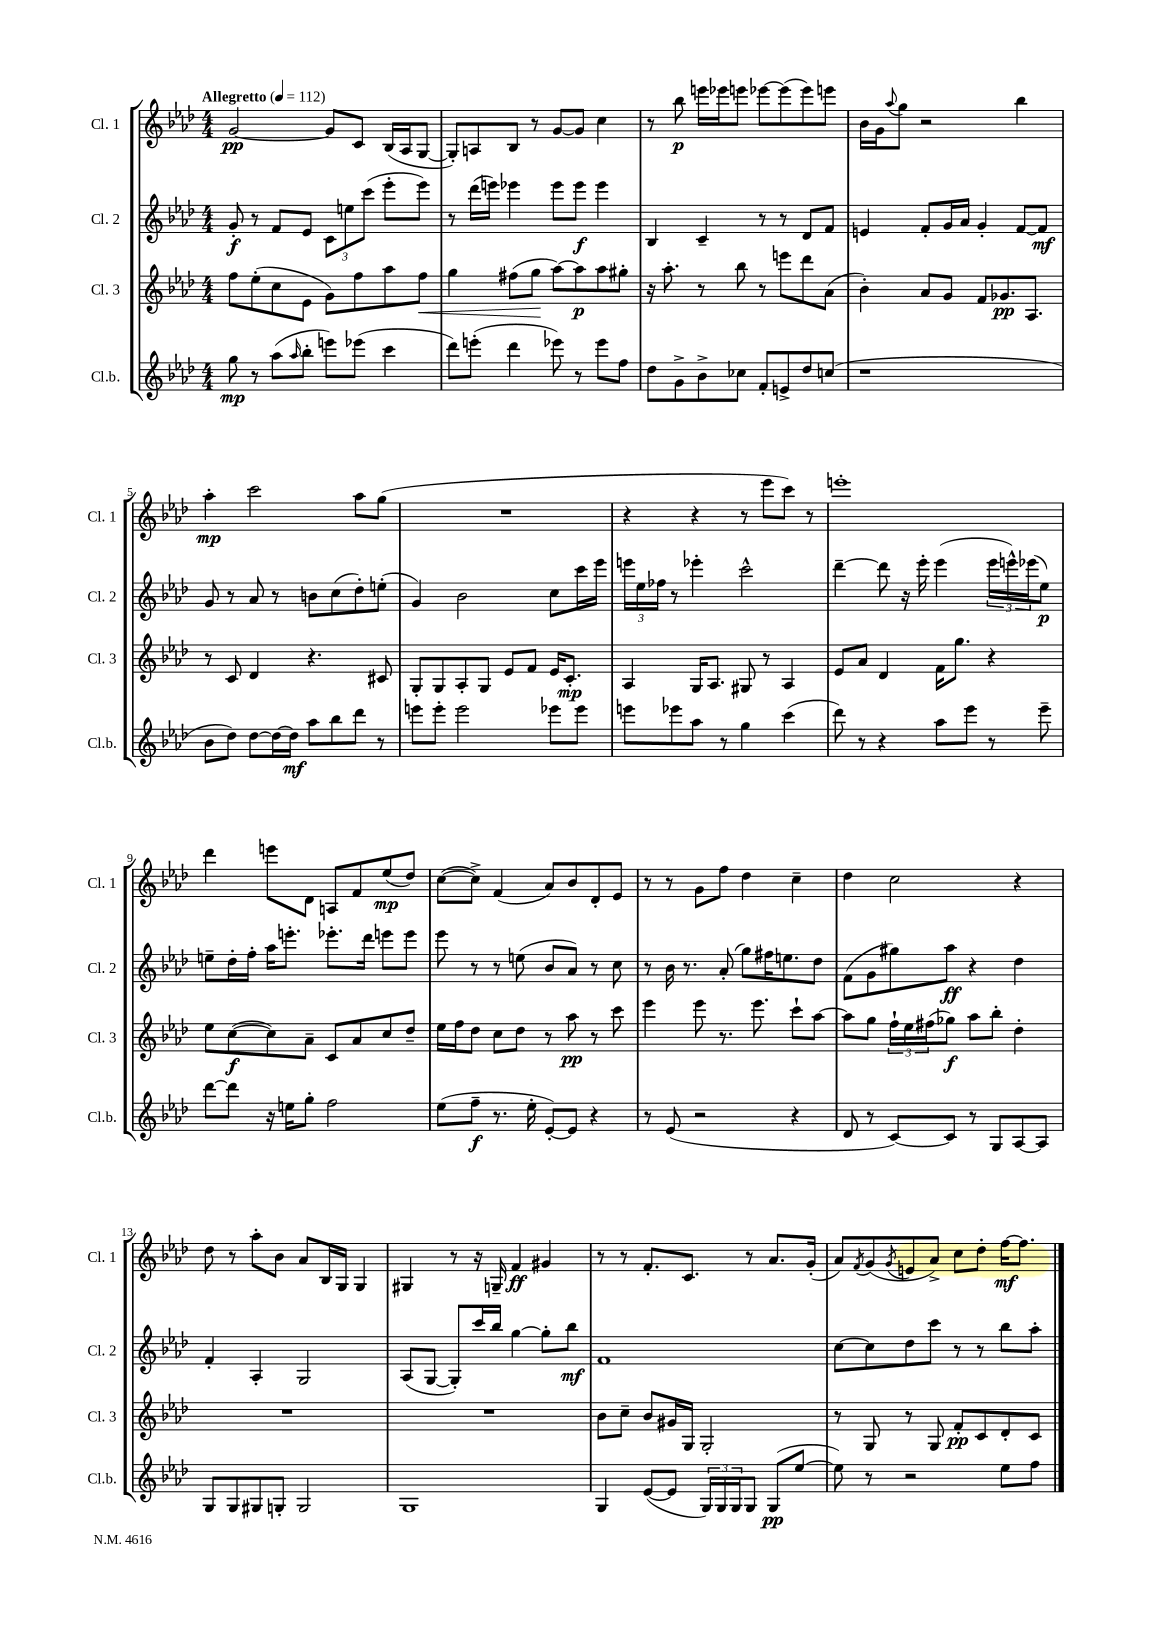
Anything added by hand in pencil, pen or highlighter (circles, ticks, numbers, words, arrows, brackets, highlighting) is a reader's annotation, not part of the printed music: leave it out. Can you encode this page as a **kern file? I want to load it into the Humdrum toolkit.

**kern	**kern	**kern	**kern
*staff4	*staff3	*staff2	*staff1
*clefG2	*clefG2	*clefG2	*clefG2
*k[b-e-a-d-]	*k[b-e-a-d-]	*k[b-e-a-d-]	*k[b-e-a-d-]
*M4/4	*M4/4	*M4/4	*M4/4
*MM112	*MM112	*MM112	*MM112
8gg\	8ff\L	8g'/	[2g/
8r	(8ee-'\	8r	.
(8aa-\L	8cc\	8f/L	.
16qqaa-/	.	.	.
8bb-'\J	8e-\J	8e-/J	.
8eee\L)	8g\L)	12c\L	8g/]L
.	.	12ee\	.
(8eee-\J	8ff\	.	8c/J
.	.	(12ccc\J	.
4ccc\	8aa-\	8eee-'\L	(16B-/LL
.	.	.	16A-/J
.	8ff\J	8eee-\J)	[8G/J
=	=	=	=
8ddd-\L)	4gg\	8r	8G'/]L)
(8eee'\J	.	(16ddd-\LL	8A/
.	.	16eee\JJ)	.
4ddd-\	(8ff#\L	4eee-\	8B-/J
.	8gg\J	.	8r
8eee-\)	[8aa-\L)	8eee-\L	[8g/L
8r	8aa-\]	8eee-\J	8g/]J
8eee-\L	8aa-\	4eee-\	4cc\
8ff\J	8gg#'\J	.	.
=	=	=	=
8dd-\L	16r	4B-/	8r
.	8.aa-'\	.	.
8g^\	.	.	8bb-\
8b-^\	8r	4c~/	16eee\LL
.	.	.	16eee-\J
8cc-\J	8bb-\	.	8eee\J
8f'/L	8r	8r	[8eee-\L
8e^/	8eee\L	8r	(8eee-\]
8dd-/	8ddd-\	8d-/L	8eee-\)
(8cc/J	(8a-\J	8f/J	8eee\J
=	=	=	=
1r	4b-'\)	4e/	16b-\LL
.	.	.	16g\J
.	.	.	8qqaa-/
.	.	.	8gg\J
.	8a-/L	8f'/L	2r
.	8g/J	16g/L	.
.	.	16a-/JJ	.
.	8f/L	4g'/	.
.	8.g-/	.	.
.	.	[8f/L	4bb-\
.	8.A-/J	.	.
.	.	8f/]J	.
=	=	=	=
8b-\L	8r	8g/	4aa-'\
8dd-\J)	8c/	8r	.
[8dd-\L	4d-/	8a-/	2ccc\
16dd-\_L	.	8r	.
16dd-\]JJ	.	.	.
8aa-\L	4.r	8b\L	.
8bb-\	.	(8cc\	.
8ddd-\J	.	8dd-'\)	8aa-\L
8r	8c#/	(8ee'\J	(8gg\J
=	=	=	=
8eee\L	8G'/L	4g/)	1r
8eee'\J	8G/	.	.
2eee\	8A-'/	2b-\	.
.	8G/J	.	.
.	8e-/L	.	.
.	8f/J	.	.
8eee-\L	16e-/LK	8cc\L	.
.	8.c'/J	.	.
8eee-\J	.	16ccc\L	.
.	.	16eee-\JJ	.
=	=	=	=
8eee\L	4A-/	24eee\LL	4r
.	.	24ee-\	.
.	.	24ff-\JJ	.
8eee-\	.	8r	.
8aa-\J	16G/LK	4eee-'\	4r
.	8.A-/J	.	.
8r	.	.	.
4gg\	8G#/	2ccc^^\	8r
.	8r	.	8eee-\L
(4ccc\	4A-/	.	8ccc\J)
.	.	.	8r
=	=	=	=
8ddd-\)	8e-/L	[4ddd-~\	1eee'
8r	8a-/J	.	.
4r	4d-/	8ddd-\]	.
.	.	16r	.
.	.	16eee-'\	.
8aa-\L	16f\LK	(4eee-\	.
.	8.gg\J	.	.
8eee-\J	.	.	.
8r	4r	24eee-\LL	.
.	.	24eee^^\)	.
.	.	(24eee-\J	.
8eee-~\	.	8ee-\J)	.
=	=	=	=
[8ddd-\L	8ee-\L	8ee~\L	4ddd-\
8ddd-\]J	([8cc\	16dd-'\L	.
.	.	16ff'\JJ	.
16r	8cc\])	16aa-\LK	8eee\L
16ee\LK	.	8.eee'\J	.
8gg'\J	8a-~\J	.	8d-\J
2ff\	8c/L	8.eee-'\L	8A/L
.	8a-/	.	8f/
.	.	16ddd-\Jk	.
.	8cc/	8eee\L	(8ee-/
.	8dd-~/J	8eee\J	8dd-/J)
=	=	=	=
(8ee-\L	16ee-\LL	8eee-\	([8cc\L
.	16ff\J	.	.
8ff~\J	8dd-\J	8r	8cc^\]J)
8.r	8cc\L	8r	(4f/
.	8dd-\J	(8ee\	.
16ee-'\	.	.	.
[8e-'/L)	8r	8b-/L	8a-/L)
8e-/]J	8aa-\	8a-/J)	8b-/
4r	8r	8r	8d-'/
.	8ccc\	8cc\	8e-/J
=	=	=	=
8r	4eee-\	8r	8r
(8e-/	.	16b-\	8r
.	.	8.r	.
2r	8eee-\	.	8g\L
.	8.r	(8a-'/	8ff\J
.	.	8gg\L)	4dd-\
.	8.eee-\	.	.
.	.	16ff#\K	.
.	.	8.ee\	.
4r	8ccc`\L	.	4cc~\
.	[8aa-\J	8dd-\J	.
=	=	=	=
8d-/	8aa-\]L	(8f\L	4dd-\
8r	8gg\J	8g\	.
[8c/L)	24ff`\LL	8gg#\)	2cc\
.	24ee-\	.	.
.	(24ff#\J	.	.
8c/]J	8gg-\J)	8aa-\J	.
8r	8aa-\L	4r	.
8G/L	8bb-'\J	.	.
[8A-/	4dd-'\	4dd-\	4r
8A-/]J	.	.	.
=	=	=	=
8G/L	1r	4f'/	8dd-\
8G/	.	.	8r
8G#/	.	4A-'/	8aa-'\L
8G'/J	.	.	8b-\J
2G/	.	2G/	8a-/L
.	.	.	16B-/L
.	.	.	16G/JJ
.	.	.	4G/
=	=	=	=
1G	1r	(8A-/L	4G#/
.	.	[8G/J	.
.	.	8G'/]L)	8r
.	.	16ccc/L	16r
.	.	16bb-/JJ	16G~/
.	.	[4gg\	4f/
.	.	8gg'\]L	4g#/
.	.	8bb-\J	.
=	=	=	=
4G/	8b-\L	1f	8r
.	8cc~\J	.	8r
([8e-/L	8b-/L	.	8.f'/L
8e-/]J	16g#/L	.	.
.	16G/JJ	.	8.c/J
24G/LL)	2G'/	.	.
24G/	.	.	.
24G/J	.	.	.
8G/J	.	.	8r
(8G/L	.	.	8.a-/L
[8ee-/J	.	.	.
.	.	.	(16g'/Jk
=	=	=	=
8ee-\])	8r	[8cc\L	8a-/L)
.	.	.	8qf/
8r	8G/	8cc\]	(8g/
.	.	.	8qg/
2r	8r	8dd-\	8e/
.	8G/	8ccc\J	8a-^/J)
.	8f'/L	8r	8cc\L
.	8c/	8r	8dd-'\J
8ee-\L	8d-'/	8bb-\L	[16ff\LK
.	.	.	8.ff\]J
8ff\J	8c/J	8aa-'\J	.
==	==	==	==
*-	*-	*-	*-
